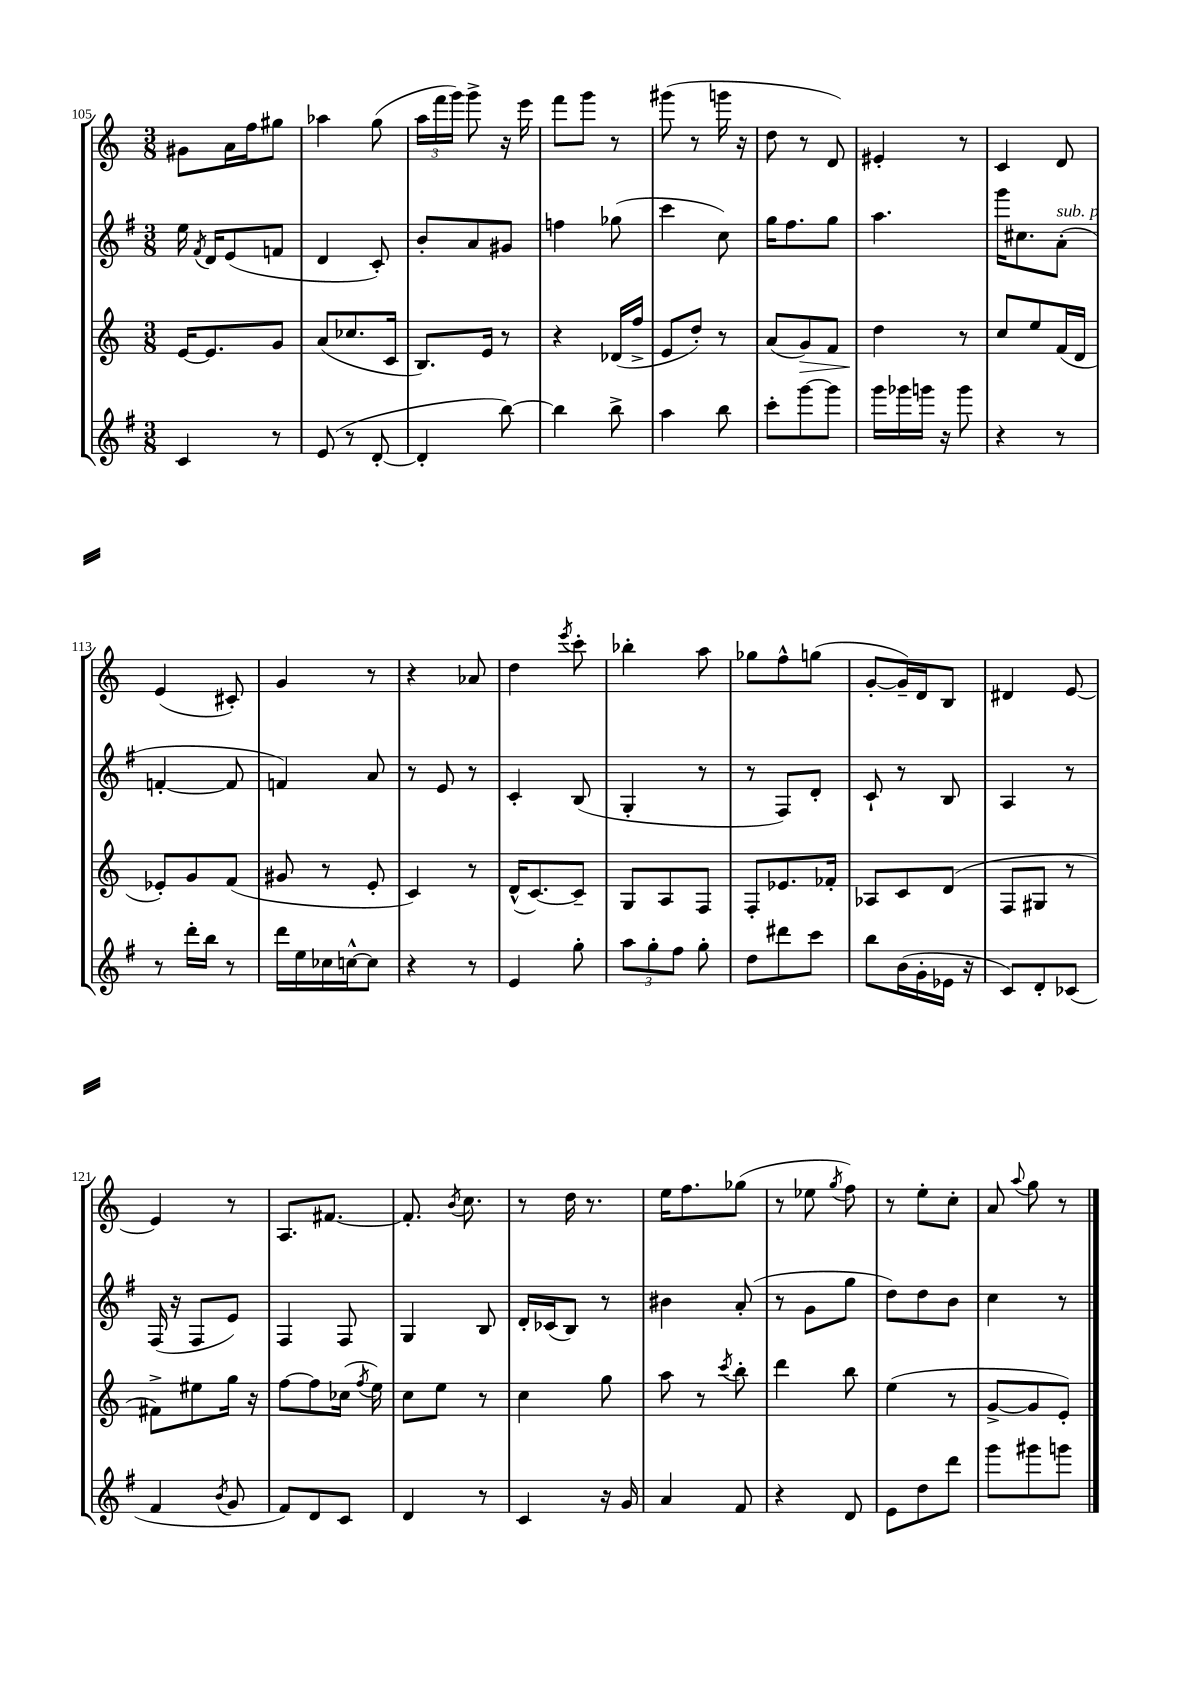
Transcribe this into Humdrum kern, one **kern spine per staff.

**kern	**kern	**dynam	**kern	**kern
*part4	*part3	*part3	*part2	*part1
*staff4	*staff3	*staff3	*staff2	*staff1
*clefG2	*clefG2	*	*clefG2	*clefG2
*k[f#]	*k[]	*	*k[f#]	*k[]
*M3/8	*M3/8	*	*M3/8	*M3/8
=105	=105	=105	=105	=105
4c/	[16e/KL	.	16ee\	8g#X\L
.	.	.	8qf#/	.
.	8.e/]	.	16d/KL	.
.	.	.	(8e/	16a\L
.	.	.	.	16ff\J
8r	8g/J	.	8fn/J	8gg#X\J
=106	=106	=106	=106	=106
(8e/	(8a/L	.	4d/	4aa-X\
8r	8.cc-X/	.	.	.
[8d'/	.	.	8c'/)	(8gg\
.	16c/Jk	.	.	.
=107	=107	=107	=107	=107
4d'/]	8.B/L)	.	8b'/L	24aa\LL
.	.	.	.	24fff\
.	.	.	.	24ggg\JJ)
.	.	.	8a/	8ggg^\
.	16e/Jk	.	.	.
[8bb\)	8r	.	8g#X/J	16r
.	.	.	.	16eee\
=108	=108	=108	=108	=108
4bb\]	4r	.	4ffn\	8fff\L
.	.	.	.	8ggg\J
8bb^\	(16d-X/LL	.	(8gg-X\	8r
.	16ff^/JJ	.	.	.
=109	=109	=109	=109	=109
4aa\	8e/L	.	4ccc\	(8ggg#X\
.	8dd'/J)	.	.	8r
8bb\	8r	.	8cc\)	16gggn\
.	.	.	.	16r
=110	=110	=110	=110	=110
8ccc'\L	(8a/L	.	16gg\KL	8dd\
.	.	.	8.ff#\	.
!	!	!LO:HP:b	!	!
[8ggg\	8g/)	>	.	8r
8ggg\J]	8f/J	.	8gg\J	8d/)
=111	=111	=111	=111	=111
16ggg\LL	4dd\	.	4.aa\	4e#X'/
16ggg-X\	.	.	.	.
16gggn\JJ	.	.	.	.
16r	.	.	.	.
8ggg\	8r	]	.	8r
=112	=112	=112	=112	=112
4r	8cc/L	.	16ggg\KL	4c/
.	.	.	8.cc#X\	.
.	8ee/	.	.	.
!	!	!	!LO:TX:a:i:t=sub. p	!
8r	(16f/L	.	(8a'\J	8d/
.	16d/JJ	.	.	.
!!LO:LB:g=z
=113	=113	=113	=113	=113
8r	8e-X'/L)	.	[4fn'/	(4e/
16ddd'\LL	8g/	.	.	.
16bb\JJ	.	.	.	.
8r	(8f/J	.	8f/]	8c#X'/)
=114	=114	=114	=114	=114
16ddd\LL	8g#X/	.	4fn/)	4g/
16ee\	.	.	.	.
16cc-X\	8r	.	.	.
[16ccn^^\J	.	.	.	.
8cc\J]	8e'/	.	8a/	8r
=115	=115	=115	=115	=115
4r	4c/)	.	8r	4r
.	.	.	8e/	.
8r	8r	.	8r	8a-X/
=116	=116	=116	=116	=116
4e/	(16d^^/KL	.	4c'/	4dd\
.	[8.c/)	.	.	.
.	.	.	.	8qeee/
8gg'\	8c~/J]	.	(8B/	8ccc'\
=117	=117	=117	=117	=117
12aa\L	8G/L	.	4G'/	4bb-X'\
12gg'\	.	.	.	.
.	8A/	.	.	.
12ff#\J	.	.	.	.
8gg'\	8F/J	.	8r	8aa\
=118	=118	=118	=118	=118
8dd\L	8F'/L	.	8r	8gg-X\L
8ddd#X\	8.e-X/	.	8F#/L)	8ff^^\
8ccc\J	.	.	8d'/J	(8ggn\J
.	16f-X'/Jk	.	.	.
=119	=119	=119	=119	=119
8bb\L	8A-X/L	.	8c`/	[8g'/L
(16b\L	8c/	.	8r	16g~/L])
16g'\	.	.	.	16d/J
16e-X\JJ	(8d/J	.	8B/	8B/J
16r	.	.	.	.
=120	=120	=120	=120	=120
8c/L)	8F/L	.	4A/	4d#X/
8d'/	8G#X/J	.	.	.
(8c-X/J	8r	.	8r	[8e/
!!LO:LB:g=z
=121	=121	=121	=121	=121
4f#/	8f#X^\L)	.	(16F#/	4e/]
.	.	.	16r	.
.	8ee#X\	.	8F#/L	.
8qb/	.	.	.	.
8g/	16gg\Jk	.	8e/J)	8r
.	16r	.	.	.
=122	=122	=122	=122	=122
8f#/L)	[8ff\L	.	4F#/	8.A/L
8d/	8ff\]	.	.	.
.	.	.	.	[8.f#X/J
8c/J	(16cc-X\Jk	.	8F#/	.
.	8qff/	.	.	.
.	16ee\)	.	.	.
=123	=123	=123	=123	=123
4d/	8cc\L	.	4G/	8.f#'/]
.	8ee\J	.	.	.
.	.	.	.	8qb/
.	.	.	.	8.cc\
8r	8r	.	8B/	.
=124	=124	=124	=124	=124
4c/	4cc\	.	16d'/LL	8r
.	.	.	(16c-X/J	.
.	.	.	8B/J)	16dd\
.	.	.	.	8.r
16r	8gg\	.	8r	.
16g/	.	.	.	.
=125	=125	=125	=125	=125
4a/	8aa\	.	4b#X\	16ee\KL
.	.	.	.	8.ff\
.	8r	.	.	.
.	8qccc/	.	.	.
8f#/	8bb'\	.	(8a'/	(8gg-X\J
=126	=126	=126	=126	=126
4r	4ddd\	.	8r	8r
.	.	.	8g\L	8ee-X\
.	.	.	.	8qgg/
8d/	8bb\	.	8gg\J	8ff\)
=127	=127	=127	=127	=127
8e\L	(4ee\	.	8dd\L)	8r
8dd\	.	.	8dd\	8ee'\L
8ddd\J	8r	.	8b\J	8cc'\J
=128	=128	=128	=128	=128
8ggg\L	[8g^/L	.	4cc\	8a/
.	.	.	.	8qqaa/
8ggg#X\	8g/]	.	.	8gg\
8gggn\J	8e'/J)	.	8r	8r
==	==	==	==	==
*-	*-	*-	*-	*-
